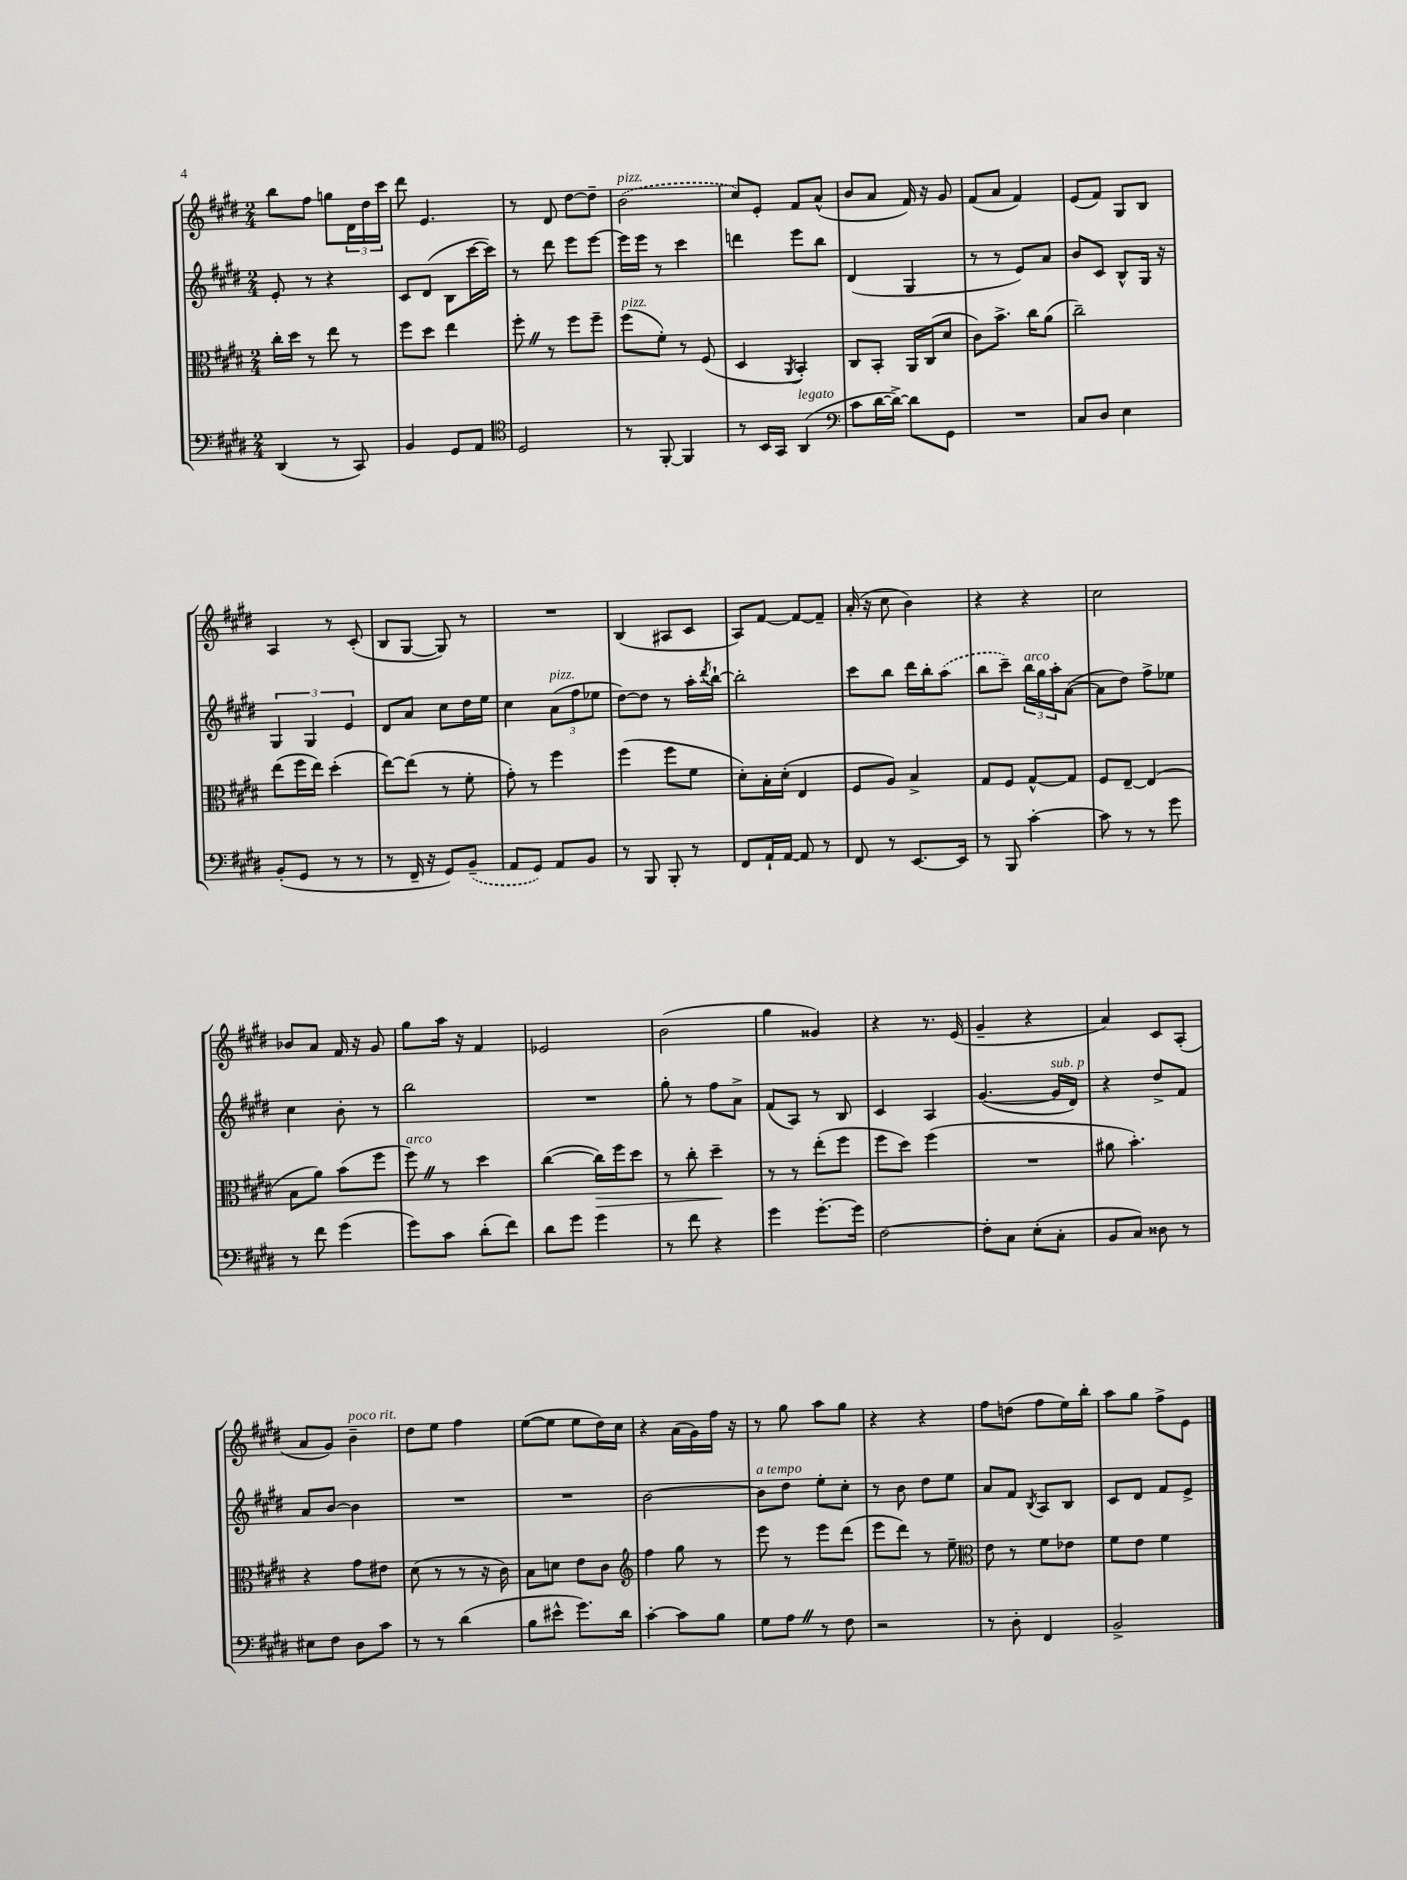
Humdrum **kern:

**kern	**kern	**dynam	**kern	**kern
*part4	*part3	*part3	*part2	*part1
*staff4	*staff3	*staff3	*staff2	*staff1
*clefF4	*clefC3	*	*clefG2	*clefG2
*k[f#c#g#d#]	*k[f#c#g#d#]	*	*k[f#c#g#d#]	*k[f#c#g#d#]
*M2/4	*M2/4	*	*M2/4	*M2/4
=8	=8	=8	=8	=8
(4DD#/	16cc#'\LL	.	8e'/	8bb\L
.	16dd#\JJ	.	.	.
.	8r	.	8r	8ff#\J
8r	8ee\	.	4r	8ggn\L
8CC#/)	8r	.	.	24d#\L
.	.	.	.	24dd#\
.	.	.	.	24ccc#\JJ
=9	=9	=9	=9	=9
4BB/	8ff#\L	.	8c#/L	8ddd#\
.	8dd#\J	.	(8d#/J	4.e/
8GG#/L	4ee\	.	8B\L	.
8AA/J	.	.	[16ccc#\L	.
.	.	.	16ccc#\JJ])	.
=10	=10	=10	=10	=10
*clefC4	*	*	*	*
2D#/	8ff#'Z\	.	8r	8r
.	8r	.	8ddd#\	8d#/
.	8ff#\L	.	8eee\L	[8dd#\L
.	8ff#~\J	.	[8eee\J	8dd#~\J]
=11	=11	=11	=11	=11
!	!	!	!	!LO:TX:a:i:t=pizz.
!	!LO:TX:a:i:t=pizz.	!	!	!
8r	(8ff#\L	.	16eee\LL]	(2b\
.	.	.	16eee\JJ	.
[8FF#'/	8f#'\J)	.	8r	.
4FF#/]	8r	.	4ccc#\	.
.	(8F#/	.	.	.
=12	=12	=12	=12	=12
8r	4D#/	.	4dddn\	8cc#/L)
16BB/LL	.	.	.	8e'/J
16GG#/JJ	.	.	.	.
.	8qAA/	.	.	.
!LO:TX:a:i:t=legato	!	!	!	!
(4AA/	4BB'/)	.	8eee\L	8f#/L
.	.	.	8bb\J	(8a^^/J
=13	=13	=13	=13	=13
*clefF4	*	*	*	*
8c#\L	8C#/L	.	(4d#/	8b/L
[16d#\L	8BB'/J	.	.	8a/J
16d#^\JJ_)	.	.	.	.
8d#\L]	16AA/LL	.	4G#/	16f#/)
.	(16C#/J	.	.	16r
8GG#\J	8d#/J	.	.	8g#/
=14	=14	=14	=14	=14
2r	8c#\L)	.	8r	(8f#/L
.	8.b^\J	.	8r	8a/J
.	.	.	8e/L)	4f#/)
.	16cc#\KL	.	.	.
.	(8a\J	.	8a/J	.
=15	=15	=15	=15	=15
8C#/L	2cc#~\)	.	8b/L	(8e/L
8D#/J	.	.	8c#/J	8f#/J)
4E\	.	.	8B^^/L	8G#/L
.	.	.	16G#/Jk	8B/J
.	.	.	16r	.
!!LO:LB:g=z
=16	=16	=16	=16	=16
(8BB'/L	(8ee\L	.	6G#/	4A/
8GG#/J	16ff#\L	.	.	.
.	.	.	6G#/	.
.	16ee\JJ)	.	.	.
8r	(4dd#'\	.	.	8r
.	.	.	6e/	.
8r	.	.	.	(8c#'/
=17	=17	=17	=17	=17
8r	[8ee\L)	.	8d#/L	8B/L
16FF#~/	(8ee\J]	.	8a/J	[8G#/J
16r	.	.	.	.
8GG#/L)	8r	.	8cc#\L	8G#/])
(8BB~/J	8f#'\	.	16dd#\L	8r
.	.	.	16ee\JJ	.
=18	=18	=18	=18	=18
8AA/L	8g#'\)	.	4cc#\	2r
8GG#/J)	8r	.	.	.
!	!	!	!LO:TX:a:i:t=pizz.	!
8AA/L	4ff#\	.	(12a\L	.
.	.	.	12ff#\	.
8BB/J	.	.	.	.
.	.	.	12ee-X\J	.
=19	=19	=19	=19	=19
8r	(4ff#\	.	[8dd#\L)	(4B/
8BBB/	.	.	8dd#\J]	.
8BBB'/	8ff#\L	.	8r	8A#X/L
8r	8f#\J	.	16aa'\LL	8c#/J
.	.	.	8qddd#/	.
.	.	.	[16bb`\JJ	.
=20	=20	=20	=20	=20
8FF#/L	8d#'\L)	.	2bb'\]	8A/L)
16AA`/L	16B'\L	.	.	[8f#/J
[16AA/JJ	(16d#'\JJ	.	.	.
8AA/]	4E/	.	.	8f#/L_
8r	.	.	.	8f#~/J]
=21	=21	=21	=21	=21
8FF#/	8F#/L	.	8ccc#\L	(16a'/
.	.	.	.	16r
8r	8A/J)	.	8bb\J	8cc#\
[8.EE/L	4B^/	.	16ddd#\LL	4b\)
.	.	.	16bb'\J	.
.	.	.	(8aa\J	.
16EE/Jk]	.	.	.	.
=22	=22	=22	=22	=22
8r	8G#/L	.	8bb\L	4r
8BBB/	8F#/J	.	8ccc#~\J)	.
!	!	!	!LO:TX:a:i:t=arco	!
[4c#'\	[8G#^^/L	.	24bb\LL	4r
.	.	.	24gg#\	.
.	.	.	24aa'\J	.
.	8G#/J]	.	([8a\J	.
=23	=23	=23	=23	=23
8c#\]	8F#/L	.	8a\L]	2cc#\
8r	[8E~/J	.	8dd#\J)	.
8r	(4E/]	.	8ff#^\L	.
8g#\	.	.	8ee-X\J	.
!!LO:LB:g=z
=24	=24	=24	=24	=24
8r	8B\L	.	4cc#\	8b-X/L
8f#\	8a\J)	.	.	8a/J
(4g#\	(8b\L	.	8b'\	16f#/
.	.	.	.	16r
.	8ff#\J	.	8r	8g#/
=25	=25	=25	=25	=25
!	!LO:TX:a:i:t=arco	!	!	!
8g#\L)	8ff#Z\)	.	2bb\	8gg#\L
8c#\J	8r	.	.	16aa\Jk
.	.	.	.	16r
(8d#'\L	4dd#\	.	.	4f#/
8f#\J)	.	.	.	.
=26	=26	=26	=26	=26
8d#\L	([4cc#\	.	2r	2e-X/
8g#\J	.	.	.	.
!	!	!LO:HP:b	!	!
4g#\	16cc#\LL])	>	.	.
.	16ff#\J	.	.	.
.	8dd#\J	.	.	.
=27	=27	=27	=27	=27
8r	8r	.	8gg#'\	(2b\
8f#\	8cc#'\	.	8r	.
4r	4dd#~\	.	8ff#\L	.
.	.	.	8a^\J	.
.	.	]	.	.
=28	=28	=28	=28	=28
4g#\	8r	.	(8f#/L	4gg#\
.	8r	.	8A/J)	.
[8.g#'\L	(8ee'\L	.	8r	4g##X/)
.	8ff#\J	.	8B/	.
16g#\Jk]	.	.	.	.
=29	=29	=29	=29	=29
[2F#\	8ff#\L	.	4c#/	4r
.	8dd#\J)	.	.	.
.	(4ff#\	.	4A/	8.r
.	.	.	.	(16e/
=30	=30	=30	=30	=30
8F#'\L]	2r	.	([4.g#/	4g#~/
8C#\J	.	.	.	.
(8E'\L	.	.	.	4r
!	!	!	!LO:TX:a:i:t=sub. p	!
8C#'\J	.	.	16g#/LL]	.
.	.	.	16d#/JJ)	.
=31	=31	=31	=31	=31
8BB/L	8a#X\	.	4r	4a/)
8C#/J)	4.b'\)	.	.	.
8D##X\	.	.	8dd#^/L	8c#/L
8r	.	.	8f#/J	(8A'/J
!!LO:LB:g=z
=32	=32	=32	=32	=32
8E#X\L	4r	.	8a/L	8a/L
8F#\J	.	.	[8b/J	8g#/J)
!	!	!	!	!LO:TX:a:i:t=poco rit.
8D#\L	8g#\L	.	4b\]	4b~\
8c#\J	8e#X\J	.	.	.
=33	=33	=33	=33	=33
8r	(8d#\	.	2r	8dd#\L
8r	8r	.	.	8ee\J
(4d#\	8r	.	.	4ff#\
.	16r	.	.	.
.	16c#\)	.	.	.
=34	=34	=34	=34	=34
8B\L	8B\L	.	2r	([8ee\L
8e#X^^\J	8dn\J	.	.	8ee\J]
8.g#\L)	8e\L	.	.	8ee\L
.	8c#\J	.	.	16dd#\L)
16d#\Jk	.	.	.	16cc#\JJ
=35	=35	=35	=35	=35
*	*clefG2	*	*	*
[4c#'\	4ff#\	.	[2b\	4r
8c#\L]	8gg#\	.	.	(16a\LL
.	.	.	.	16g#\)
8B\J	8r	.	.	16ff#\JJ
.	.	.	.	16r
=36	=36	=36	=36	=36
!	!	!	!LO:TX:a:i:t=a tempo	!
8G#\L	8eee\	.	8b\L]	8r
8AZ\J	8r	.	8dd#\J	8gg#\
8r	8eee\L	.	8ee'\L	8aa\L
8F#\	(8ddd#\J	.	8cc#'\J	8gg#\J
=37	=37	=37	=37	=37
2r	8eee\L	.	8r	4r
.	8ddd#\J)	.	8b\	.
.	8r	.	8dd#\L	4r
.	8ee~\	.	8ee\J	.
=38	=38	=38	=38	=38
*	*clefC3	*	*	*
8r	8e\	.	8a/L	8ff#\L
8D#'\	8r	.	8f#/J	(8ddn\J
.	.	.	8qB/	.
4FF#/	8f#\L	.	8A/L	8ff#\L
.	8e-X\J	.	8B/J	16ee\L)
.	.	.	.	16bb'\JJ
=39	=39	=39	=39	=39
2BB^/	8f#\L	.	8c#/L	8aa\L
.	8e\J	.	8d#/J	8gg#\J
.	4f#\	.	8f#/L	8ff#^\L
.	.	.	8e^/J	8e\J
==	==	==	==	==
*-	*-	*-	*-	*-
